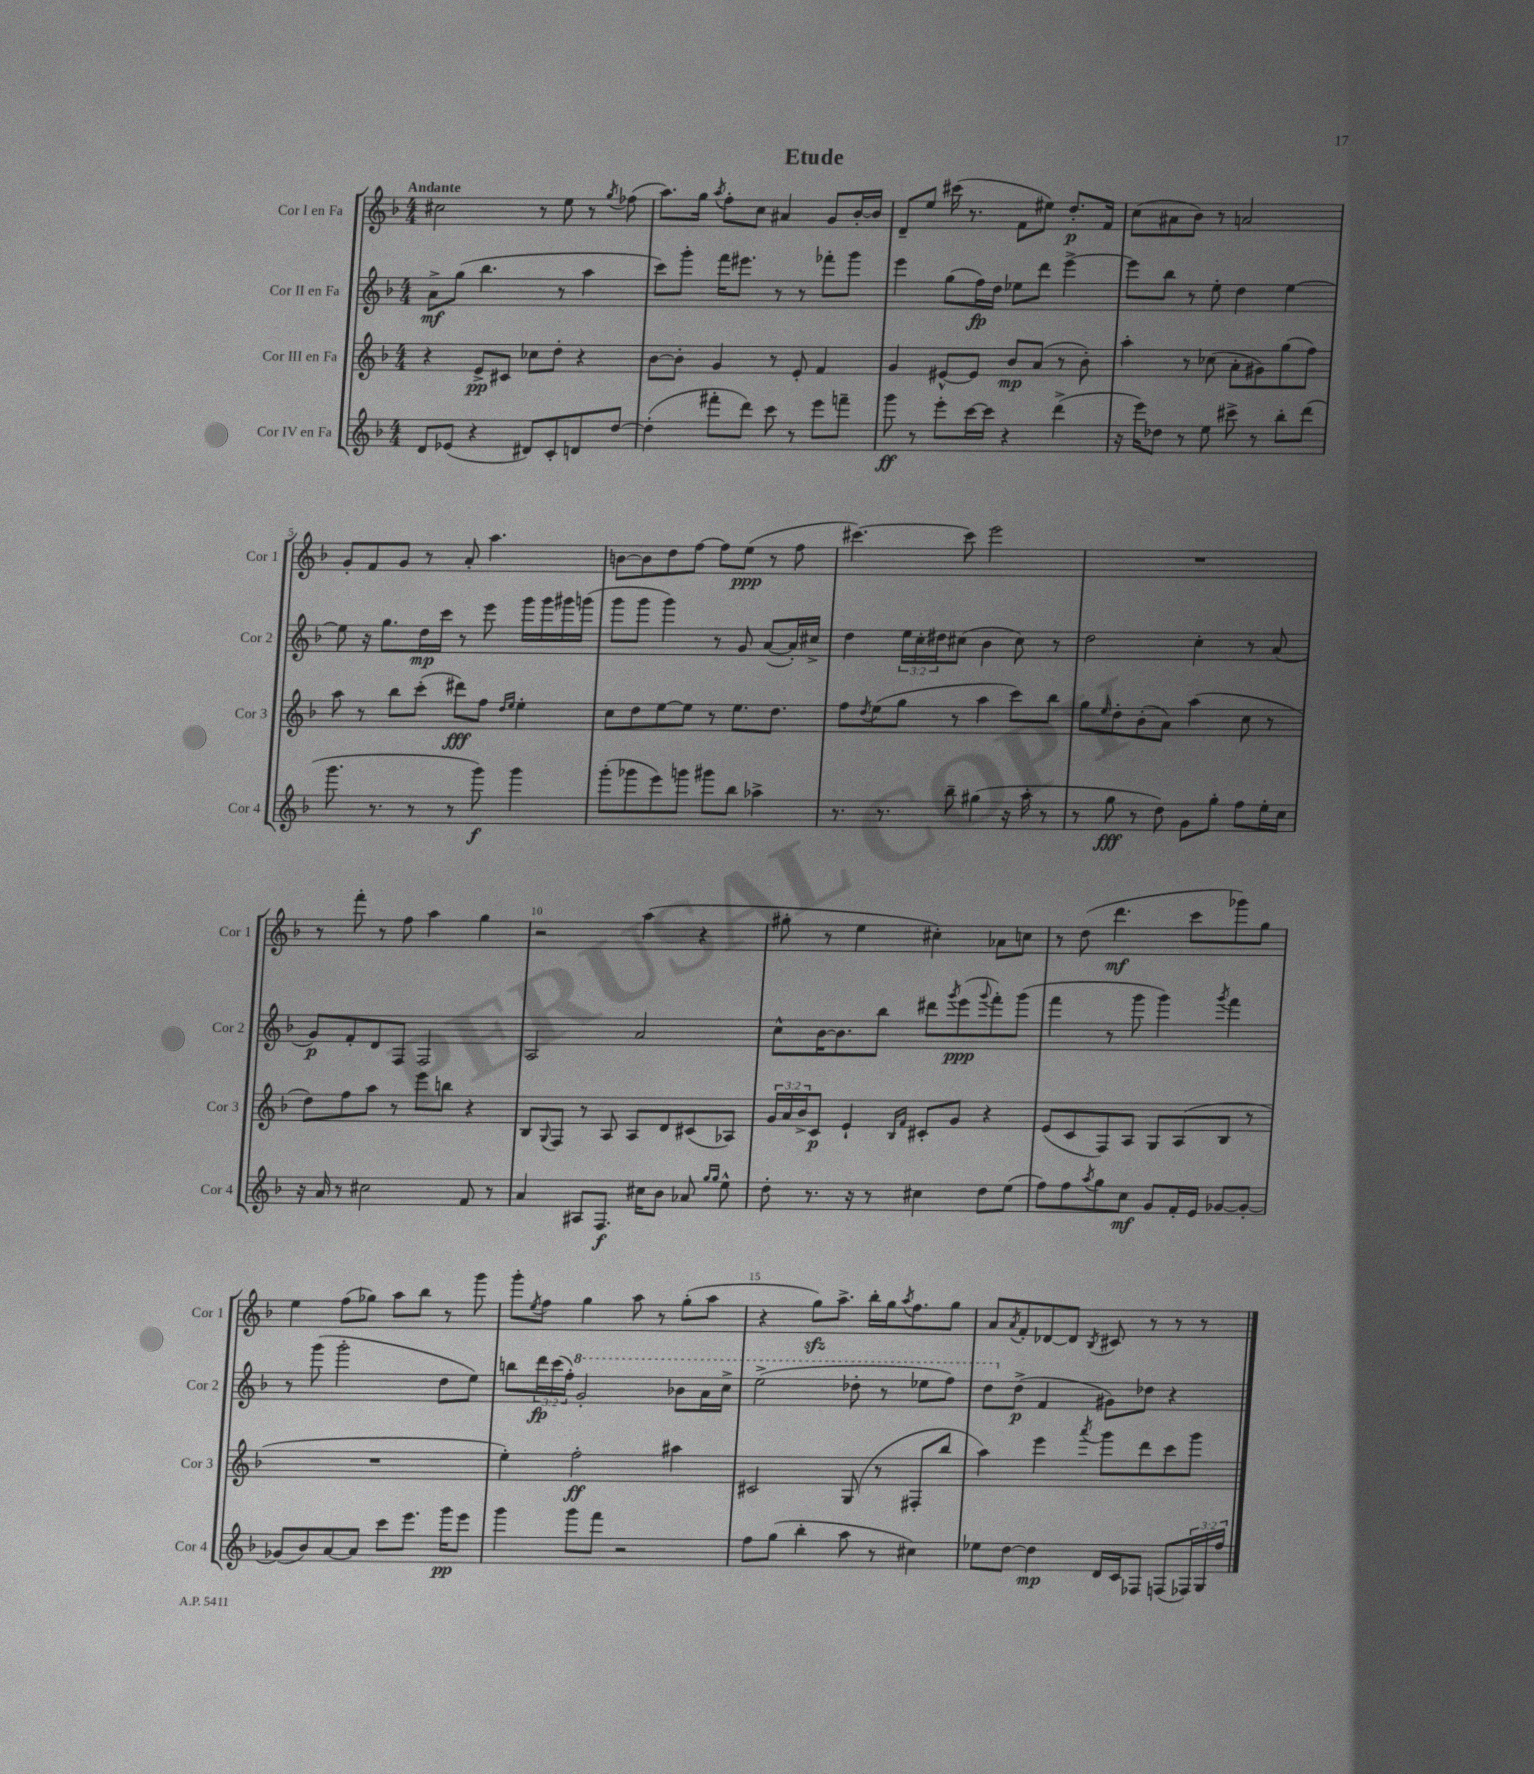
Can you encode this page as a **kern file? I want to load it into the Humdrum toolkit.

**kern	**kern	**kern	**kern
*staff4	*staff3	*staff2	*staff1
*clefG2	*clefG2	*clefG2	*clefG2
*k[b-]	*k[b-]	*k[b-]	*k[b-]
*M4/4	*M4/4	*M4/4	*M4/4
8d/L	4r	8a^\L	2cc#\
(8e-/J	.	(8gg\J	.
4r	8e^/L	4.bb-\	.
.	8c#/J	.	.
8d#/L)	8cc-\L	.	8r
8c'/	8dd'\J	8r	8ee\
8d/	4r	4aa\	8r
.	.	.	8qgg/
[8dd/J	.	.	(8ff-\
=	=	=	=
(4dd'\]	[8b-\L	8ccc\L)	8.aa\L)
.	8b-'\]J	8ggg'\J	.
.	.	.	16gg\Jk
.	.	.	8qaa/
8fff#'\L	4g/	16fff\LK	8ff'\L
.	.	8.eee#\J	.
8ddd\J)	.	.	8cc\J
8ccc\	8r	8r	4a#/
8r	8e'/	8r	.
8eee\L	4f/	8fff-'\L	8g/L
8fff~\J	.	8ggg\J	[16b-'/L
.	.	.	16b-/]JJ
=	=	=	=
8ggg\	4g/	4eee\	8d~/L
8r	.	.	8ee/J
8eee'\L	[8e#^^/L	(8gg\L	(16ccc#\
.	.	.	8.r
[16ccc\L	8e#/]J	16ff\L)	.
16ccc\]JJ	.	16dd\JJ	.
4r	8b-/L	8ee-\L	8f\L
.	(8a/J	8ddd\J	8ee#\J)
(4ddd^\	8r	[4eee^\	8.dd'/L
.	8b-'\)	.	.
.	.	.	16f/Jk
=	=	=	=
16r	4aa'\	8eee\]L	(8cc\L
16eee\LK)	.	.	.
8dd-\J	.	8bb-\J	8a#\
8r	8r	8r	8b-\J)
8ee\	(8cc-\	8ee'\	8r
8ccc#^\	8a'\L	4dd\	2a/
8r	8g#\)	.	.
8bb-'\L	(8gg\	[4ee\	.
(8ddd\J	8ff\J)	.	.
=	=	=	=
8.ggg\	8aa\	8ee\]	8g'/L
.	8r	16r	8f/
8.r	.	8.gg\L	.
.	8bb-\L	.	8g/J
8r	(8ccc'\J	16dd\L	8r
.	.	16ccc\JJ	.
8r	8ddd#\L)	8r	8a'/
8ggg\)	8ff\J	8eee\	4.aa\
.	16qqdd/LL	.	.
.	16qqee/JJ	.	.
4ggg\	4ee'\	16ggg\LL	.
.	.	16ggg\	.
.	.	16ggg#\	.
.	.	(16ggg\JJ	.
=	=	=	=
(8ggg'\L	8cc\L	8ggg\L	[8b\L
8ggg-\	8dd\	8ggg\J	8b\]
8eee\)	[8ee\	4ggg\)	8dd\
8ggg\J	8ee\]J	.	[8ff\J
8ggg#\L	8r	8r	8ff\]L
8bb-\J	8.ee\L	8g/	(8ee\J
4aa-^\	.	([8a/L	8r
.	8.dd\J	.	.
.	.	16a'/]L)	8ff\
.	.	16cc#^/JJ	.
=	=	=	=
8.r	8ff\L	4dd\	[4.ccc#\)
.	8qdd/	.	.
.	(8ee\	.	.
8.r	.	.	.
.	8gg\J	24ee\LL	.
.	.	24cc'\	.
.	.	24dd#\J	.
8bb-~\	8r	(8cc#\J	8ccc#\]
(4gg#\	4aa\	4b-\	2eee\
16r	8ccc\L)	8cc#\)	.
16aa'\	.	.	.
8r	8bb-\J	8r	.
=	=	=	=
8r	8gg\L	2dd\	1r
.	16qqee/	.	.
8gg\	8dd'\	.	.
8r	(8b-'\	.	.
8dd\)	8a\J)	.	.
8g\L	(4aa\	4cc'\	.
8gg'\J	.	.	.
8ff\L	8cc\	8r	.
16ee'\L	8r	(8a/	.
16cc\JJ	.	.	.
=	=	=	=
16r	8dd\L)	8g/L)	8r
16a/	.	.	.
8r	8ff\	8f'/	8fff'\
2cc#\	8aa\J	8d/	8r
.	8r	8F/J	8ff\
.	8eee\L	2F/	4aa\
.	8bb\J	.	.
8f/	4r	.	4gg\
8r	.	.	.
=	=	=	=
4a/	8B-/L	2A/	2r
.	8qqG/	.	.
.	8F/J	.	.
8A#/L	8r	.	.
8.F/J	8A/	.	.
.	8A/L	2a/	(4aa\
16cc#\LK	.	.	.
8b-\J	8d/	.	.
8a-/	(8c#/	.	4r
16qqgg/LL	.	.	.
16qqgg/JJ	.	.	.
8ee^^\	8A-/J)	.	.
=	=	=	=
8dd'\	24g/LL	8cc^^\L	8gg#'\
.	24a/	.	.
.	24b-^/J	.	.
8.r	8c/J	[16b-\K	8r
.	.	8.b-\]	.
.	4e`/	.	4ee\
16r	.	.	.
8r	.	8bb-\J	.
.	16qqB-/LL	.	.
.	16qqf/JJ	.	.
4cc#\	8c#'/L	8ddd#\L	4cc#'\)
.	.	8qggg/	.
.	8g/J	(8eee\	.
.	.	8qqggg/	.
8dd\L	4r	8fff'\)	8a-\L
(8ee\J	.	(8ggg\J	8cc\J
=	=	=	=
8ff\L)	(8e/L	4fff\	8r
8ff\	8c/	.	(8dd\
8qaa/	.	.	.
8gg\	8F/)	8r	4.ddd\
8cc\J	8A/J	8ggg\	.
8g/L	8G/L	4ggg\)	.
16f'/L	(8A/	.	8ccc\L
16e/JJ	.	.	.
.	.	8qggg/	.
[8g-/L	8B-/J	4fff\	8ggg-\)
8g-'/_J	8r	.	8gg\J
=	=	=	=
(8g-/]L	1r	8r	4ee\
8b-/)	.	(8ggg\	.
[8a/	.	2ggg'\	(8ff\L
8a/]J	.	.	8gg-\J)
8ccc\L	.	.	8aa\L
8.eee\J	.	.	8bb-\J
.	.	8dd\L	8r
16ggg\LK	.	.	.
8eee\J	.	8ee\J)	8ggg\
=	=	=	=
4ggg\	4ee'\)	8bb\L	8ggg'\L
.	.	.	8qee/
.	.	24ddd\L	8ff\J
.	.	(24ccc\	.
.	.	24ff'\JJ)	.
8ggg\L	2ff'\	2gg'/	4gg\
8fff\J	.	.	.
2r	.	.	8aa\
.	.	.	8r
.	4aa#\	8bb-\L	(8gg'\L
.	.	16aa\L	8aa\J
.	.	16ccc^\JJ	.
=	=	=	=
8ff\L	2c#/	(2eee^\	4r
(8gg\J	.	.	.
4bb-'\	.	.	8gg\L)
.	.	.	8.aa^\J
8aa\	(8G/	8ddd-'\	.
.	.	.	16bb-'\LL
8r	8r	8r	16gg\J
.	.	.	8qaa/
.	.	.	8.ff\
4cc#\)	8F#'/L	8eee-\L	.
.	8bb-/J	8fff\J)	8gg\J
=	=	=	=
8ee-\L	4aa\)	8ddd\L	8a/L
.	.	.	8qa/
[8dd\J	.	(8dd^\J	8f'/
4dd\]	4eee\	4f/	[8d-/
.	.	.	8d-/]J
.	8qaaa/	.	8qB-/
16d/LL	8ggg\L	8g#\L)	8c#/
16c/J	.	.	.
8F-/J	8ddd\	8dd-\J	8r
(8F/L	8ccc\	4r	8r
24F-/L)	8ggg\J	.	8r
24G/	.	.	.
24ff/JJ	.	.	.
==	==	==	==
*-	*-	*-	*-
